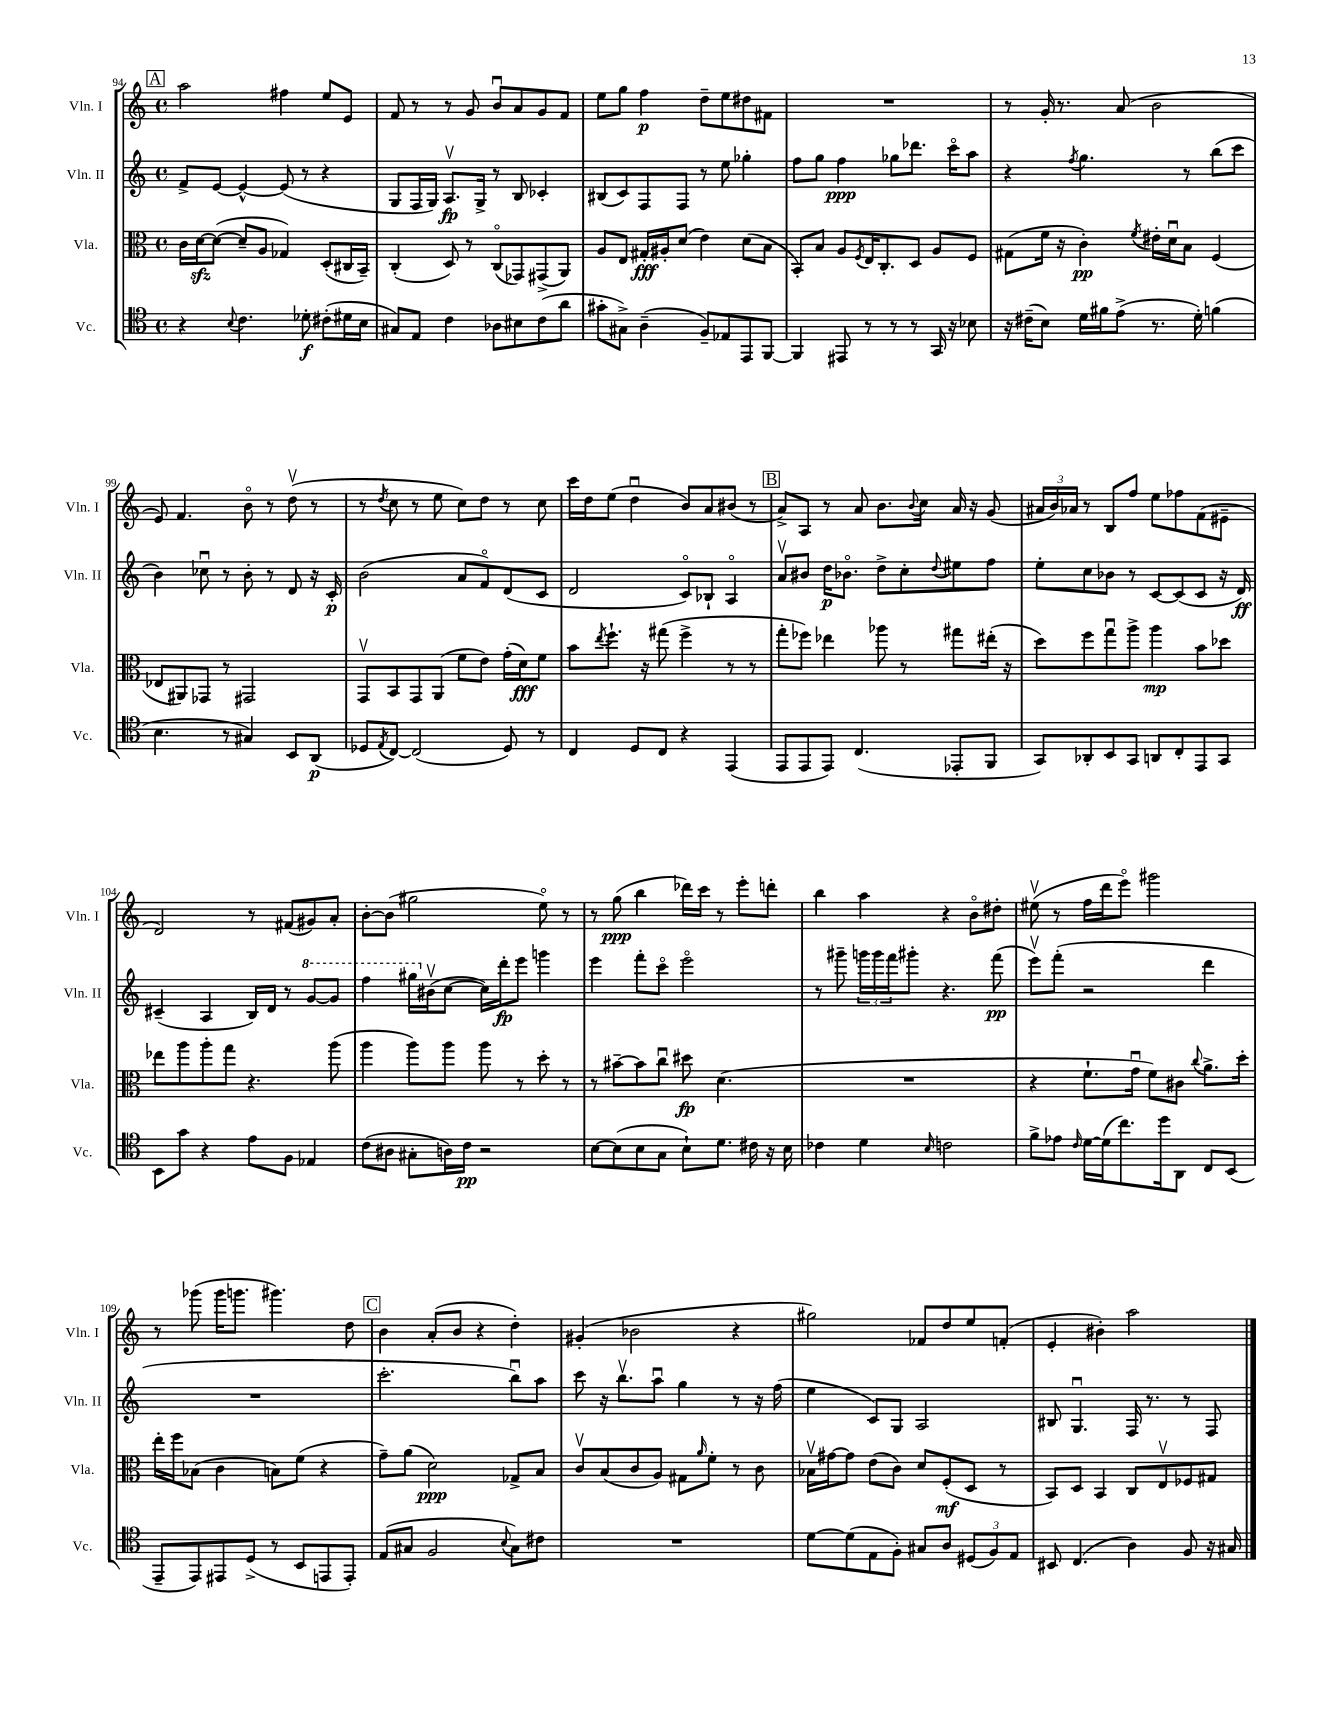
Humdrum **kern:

**kern	**kern	**kern	**kern
*staff4	*staff3	*staff2	*staff1
*clefC4	*clefC3	*clefG2	*clefG2
*k[]	*k[]	*k[]	*k[]
*M4/4	*M4/4	*M4/4	*M4/4
*met(c)	*met(c)	*met(c)	*met(c)
4r	16c	8f^	2aa
.	[16d	.	.
.	(8d_	[8e	.
8qqB	.	.	.
4.c	8d~]	4e^^_	.
.	8A	.	.
.	4G-)	(8e]	4ff#
8d-'	.	8r	.
(8c#'	(8D'	4r	8ee
16d#	16C#	.	8e
16B	16BB~)	.	.
=	=	=	=
8G#)	(4C'	8G	8f
8E	.	16F	8r
.	.	16G)	.
4c	8D)	8.Av	8r
.	8r	.	8g
.	.	16G^	.
8A-	(8Co	8r	8bu
8B#	8GG-)	8B	8a
(8c	(8GG#^	4c-'	8g
8a	8AA)	.	8f
=	=	=	=
8g#'	8A	(8B#	8ee
8G#^)	8E	8c)	8gg
(4A~	16G#'	8F	4ff
.	16A#'	.	.
.	(8d	8F	.
8F~)	4e)	8r	8dd~
8E-	.	8ee	8ee
8EE	(8d	4gg-'	8dd#
[8FF	8B	.	8f#
=	=	=	=
4FF]	8BB')	8ff	1r
.	8B	8gg	.
8EE#	8A	4ff	.
.	8qF	.	.
8r	16E	.	.
.	8.C'	.	.
8r	.	8gg-	.
8r	8D	8.ddd-	.
16GG	8A	.	.
16r	.	16ccco	.
8B-	8F	8aa	.
=	=	=	=
16r	(8G#	4r	8r
(16c#~	.	.	.
8B)	16f	.	16g'
.	16r	.	8.r
.	.	8qff	.
16d	4c')	4.gg	.
16f#	.	.	.
(8e^	.	.	(8a
.	8qf	.	.
8.r	16e#'	.	2b
.	16du	.	.
.	8B	8r	.
16d')	.	.	.
(4f	(4F	(8bb	.
.	.	8ccc	.
=	=	=	=
4.B	8E-	4b)	8e)
.	8AA#)	.	4.f
.	8GG-	8cc-u	.
8r	8r	8r	.
4G#)	2GG#	8b'	8bo
.	.	8r	8r
8BB	.	8d	(8ddv
(8AA	.	16r	8r
.	.	16c'	.
=	=	=	=
8D-	8GGv	(2b	8r
8qE	.	.	8qdd
[8C)	8BB	.	8cc
(2C]	8GG	.	8r
.	(8AA	.	8ee
.	8f	8a	8cc)
.	8e)	8fo)	8dd
8D-)	(16g'	(8d	8r
.	16d)	.	.
8r	8f	8c	8cc
=	=	=	=
4C	8b	2d	16ccc
.	.	.	16dd
.	8qee	.	.
.	8.ff`	.	(8ee
8D	.	.	4ddu
.	16r	.	.
8C	(8gg#	.	.
4r	4ff^	8co)	8b)
.	.	8B-`	8a
(4EE	8r	4Ao	(8b#
.	8r	.	8r
=	=	=	=
8EE	8gg'	8av	8a^)
8EE	8ff-)	8b#	8A
8EE)	4ee-	16dd	8r
.	.	8.b-o	.
(4.C	.	.	8a
.	8aa-	8dd^	8.b
.	8r	8cc'	.
.	.	.	8qqb
.	.	.	16cc
.	.	8qqdd	.
8EE-'	8gg#	8ee#	16a
.	.	.	16r
8FF	(16ee#'	8ff	(8g
.	16r	.	.
=	=	=	=
8GG)	8dd)	8ee'	24a#
.	.	.	24b)
.	.	.	24a-
8AA-'	8ff	8cc	8r
8BB	8ggu	8b-	8B
8GG	8aa^	8r	8ff
8AA	4aa	[8c	8ee
8C'	.	(8c]	8ff-
8EE	8b	8c	(8f
8GG	8dd-	16r	8e#~
.	.	16d)	.
=	=	=	=
8BB	8ee-	(4c#~	2d)
8g	8aa	.	.
4r	8aa'	4A	.
.	8gg	.	.
8e	4.r	16B)	8r
.	.	16d	.
8F	.	8r	(8f#
4E-	.	[8gg	8g#)
.	(8aa	8gg]	8a'
=	=	=	=
(8c	4aa	4fff	[8b'
8A#	.	.	(8b]
8G#'	8aa)	16ggg#	2gg#
.	.	(16b#v	.
16A)	8aa	[8cc	.
16c	.	.	.
2r	8aa	16cc])	.
.	.	16ddd'	.
.	8r	8eee	.
.	8dd'	4ggg	8eeo)
.	8r	.	8r
=	=	=	=
[8B	8r	4eee	8r
(8B]	[8b#~	.	(8gg
8B	8b#]	8fff'	4bb
8G	8ccu	8ccco	.
8B`)	8dd#	2eeeo	16ddd-)
.	.	.	16ccc
8.d	(4.d	.	8r
.	.	.	8eee'
16c#	.	.	.
16r	.	.	8ddd'
16B	.	.	.
=	=	=	=
4c-	1r	8r	4bb
.	.	8ggg#~	.
4d	.	24ggg	4aa
.	.	24ggg	.
.	.	24fff	.
.	.	8ggg#'	.
16qqB	.	.	.
2c	.	4.r	4r
.	.	.	8bo
.	.	(8fff	8dd#'
=	=	=	=
8f^	4r	8eeev)	(8ee#v
8e-	.	(8fff'	8r
16qqc	.	.	.
[16d	8.f`	2r	16ff
(16d]	.	.	16ddd
8.cc)	.	.	8eeeo)
.	16gu	.	.
.	8f)	.	2ggg#
16dd	.	.	.
8AA	8c#	.	.
.	8qqcc	.	.
8C	8.a^	4ddd	.
(8BB	.	.	.
.	16dd'	.	.
=	=	=	=
8EE~	16ee'	1r	8r
.	16ff	.	.
8EE)	(8B-	.	(8ggg-
8EE#	4c	.	16ggg-
.	.	.	8.ggg
(8D^	.	.	.
8r	8B)	.	4.ggg#)
8BB	(8f	.	.
8EE	4r	.	.
8EE')	.	.	8dd
=	=	=	=
(8E	8g~)	2.ccc'	4b
8G#	(8a	.	.
2F	2d)	.	(8a'
.	.	.	8b
.	.	.	4r
8qqB	.	.	.
8G#)	8G-^	8bbu)	4dd')
8c#	8B	8aa	.
=	=	=	=
1r	8cv	8ccc	(4g#'
.	(8B	16r	.
.	.	8.bbv	.
.	8c	.	2b-
.	8A)	8aau	.
.	8G#	4gg	.
.	16qqa	.	.
.	8f'	.	.
.	8r	8r	4r
.	8c	16r	.
.	.	(16ff	.
=	=	=	=
[8d	16B-v	4ee	2gg#)
.	[16g#	.	.
(8d]	8g#]	.	.
8E	(8e	8c)	.
8F')	8c)	8G	.
8G#	8d	2A	8f-
8A	(8F'	.	8dd
(12D#	8D	.	8ee
12F)	.	.	.
.	8r	.	(8f'
12E	.	.	.
=	=	=	=
8BB#	8BB)	8B#	4e'
(4.C	8D	4.Gu	.
.	4BB	.	4b#')
4A)	8C	16F	2aa
.	.	8.r	.
.	8Ev	.	.
8F	8F-	8r	.
16r	8G#	8F	.
16G#	.	.	.
==	==	==	==
*-	*-	*-	*-
